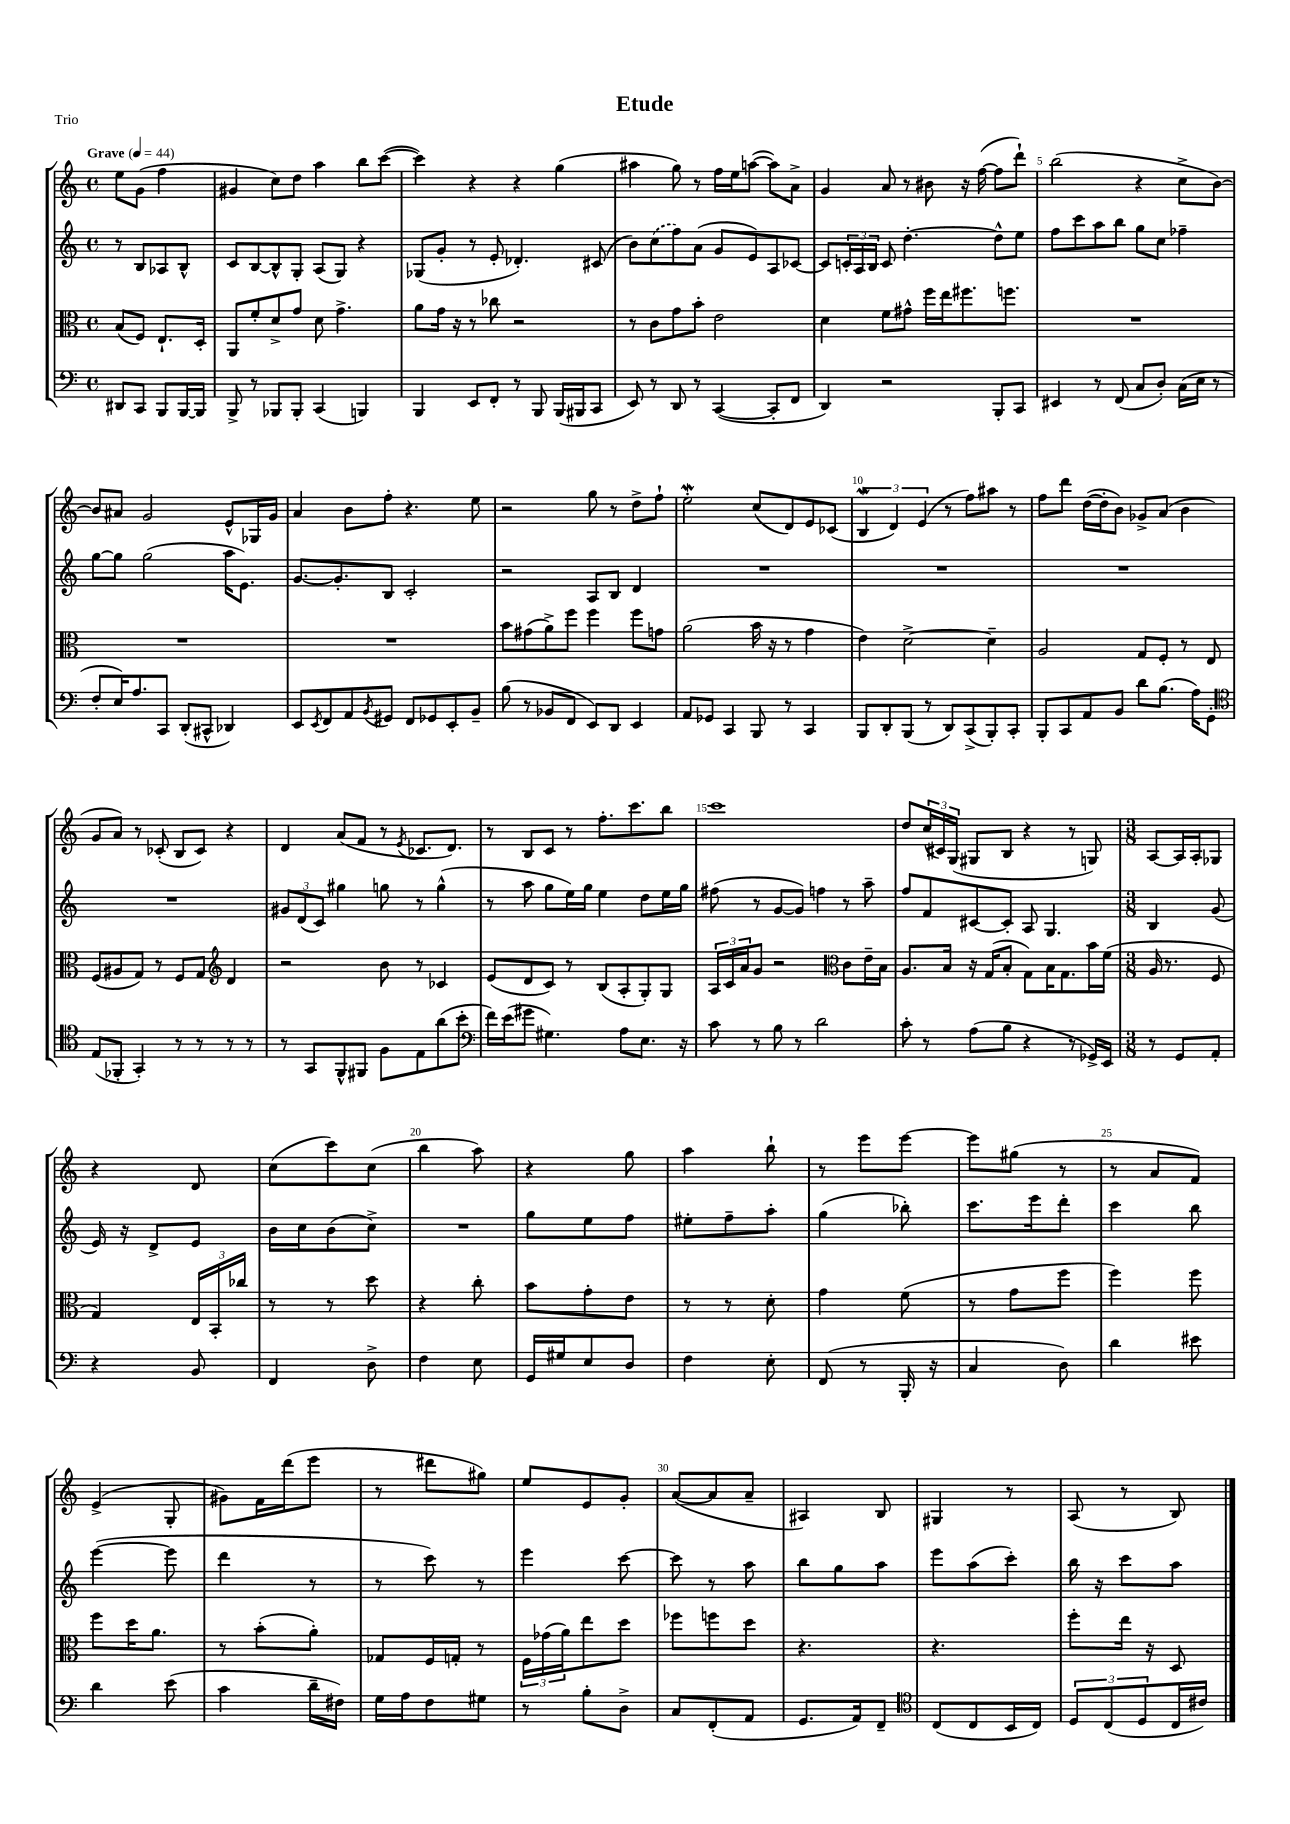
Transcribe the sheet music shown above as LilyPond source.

\header { title = "Etude" piece = "Trio" }
<<
\new StaffGroup <<
\new Staff = "s0" {
    \clef treble \key c \major \defaultTimeSignature \time 4/4 \partial 2 \tempo "Grave" 4 = 44
    e''8 g'8( f''4 |
    gis'4 c''8) d''8 a''4 b''8 c'''8~( |
    c'''4) r4 r4 g''4( |
    ais''4 g''8) r8 f''16 e''16 a''8~( a''8) a'8-> |
    g'4 a'8 r8 bis'8 r16 f''16~( f''8 d'''8-!) |
    b''2( r4 c''8-> b'8~) |
    b'8 ais'8 g'2 e'8-^ ges16 g'16 |
    a'4 b'8 f''8-. r4. e''8 |
    r2 g''8 r8 d''8-> f''8-! |
    e''2-.\mordent c''8( d'8) e'8 ces'8( |
    \tuplet 3/2 { b4\mordent d'4) e'4( } r8 f''8) ais''8 r8 |
    f''8 d'''8 d''16~( d''16-. b'8) ges'8-> a'8( b'4 |
    g'8 a'8) r8 ces'8-.( b8 ces'8) r4 |
    d'4 a'8( f'8 r8 \acciaccatura { e'8 } ces'8. d'8.) |
    r8 b8 c'8 r8 f''8.-. c'''8. b''8 |
    c'''1 |
    d''8 \tuplet 3/2 { c''16( cis'16) g16( } gis8 b8 r4 r8 g8) |
    \numericTimeSignature \time 3/8 a8~ a16 a16-. ges8 |
    r4 d'8 |
    c''8( c'''8) c''8( |
    b''4 a''8) |
    r4 g''8 |
    a''4 b''8-! |
    r8 e'''8 e'''8~ |
    e'''8 gis''8( r8 |
    r8 a'8 f'8) |
    e'4->( g8-. |
    gis'8) f'16 d'''16( e'''8 |
    r8 dis'''8 gis''8) |
    e''8 e'8 g'8-. |
    a'8~( a'8 a'8-- |
    ais4) b8 |
    gis4 r8 |
    a8( r8 b8) \bar "|." |
}
\new Staff = "s1" {
    \clef treble \key c \major \defaultTimeSignature \time 4/4 \partial 2
    r8 b8 aes8 b8-^ |
    c'8 b8~ b8-^ g8-. a8( g8) r4 |
    ges8( g'8-. r8 e'8-. des'4.-.) cis'8( |
    b'8) \once \slurDashed c''8( f''8) a'8( g'8 e'8) a8 ces'8~ |
    ces'8 \tuplet 3/2 { c'16-. a16 b16 } c'8 d''4.~-. d''8-^ e''8 |
    f''8 c'''8 a''8 b''8 g''8 c''8 fes''4-- |
    g''8~ g''8 g''2( a''16 e'8.) |
    g'8.~ g'8.-. b8 c'2-. |
    r2 a8 b8 d'4 |
    R1 |
    R1 |
    R1 |
    R1 |
    \tuplet 3/2 { gis'8 d'8( c'8) } gis''4 g''8 r8 g''4-^( |
    r8 a''8 g''8 e''16) g''16 e''4 d''8 e''16 g''16 |
    fis''8( r8 g'8~ g'8) f''4 r8 a''8-- |
    f''8 f'8 cis'8~ cis'8-. a8 g4. |
    \numericTimeSignature \time 3/8 b4 g'8( |
    e'16) r16 d'8-> e'8 |
    b'16 c''16 b'8( c''8->) |
    R4. |
    g''8 e''8 f''8 |
    eis''8-. f''8-- a''8-. |
    g''4( bes''8-.) |
    c'''8. e'''16 d'''8-. |
    c'''4 b''8 |
    e'''4~( e'''8 |
    d'''4 r8 |
    r8 c'''8) r8 |
    e'''4 c'''8~ |
    c'''8 r8 a''8 |
    b''8 g''8 a''8 |
    e'''8 a''8( c'''8-.) |
    b''16 r16 c'''8 a''8 \bar "|." |
}
\new Staff = "s2" {
    \clef alto \key c \major \defaultTimeSignature \time 4/4 \partial 2
    b8( f8) e8.-! d16-. |
    a,8 f'8-. d'8-> g'8 d'8 g'4.-> |
    a'8 g'16 r16 r8 ces''8 r2 |
    r8 c'8 g'8 b'8-. e'2 |
    d'4 f'8 gis'8-^ f''16 e''16 fis''8. f''8. |
    R1 |
    R1 |
    R1 |
    b'8 gis'8( a'8->) f''8 f''4 f''8 g'8 |
    a'2( b'16 r16 r8 g'4 |
    e'4) d'2~-> d'4-- |
    a2 g8 f8-. r8 e8 |
    f8( ais8 g8) r8 f8 g8 \clef treble d'4 |
    r2 b'8 r8 ces'4 |
    e'8( d'8 c'8) r8 b8( a8-. g8-.) g8 |
    \tuplet 3/2 { a16 c'16 a'16 } g'8 r2 \clef alto c'8 e'16-- b16 |
    a8. b16 r16 g16( b8-. g8) b16 g8. b'16 f'16( |
    \numericTimeSignature \time 3/8 a16 r8. f8 |
    g4) \tuplet 3/2 { e16 b,16-. ces''16 } |
    r8 r8 d''8 |
    r4 c''8-. |
    b'8 g'8-. e'8 |
    r8 r8 d'8-. |
    g'4 f'8( |
    r8 g'8 f''8 |
    f''4) f''8 |
    f''8 d''16 a'8. |
    r8 b'8-.( a'8-.) |
    ges8 f16 g16-. r8 |
    \tuplet 3/2 { f16 ges'16( a'16) } e''8 d''8 |
    fes''8 f''8 d''8 |
    r4. |
    r4. |
    f''8-. e''16 r16 d8 \bar "|." |
}
\new Staff = "s3" {
    \clef bass \key c \major \defaultTimeSignature \time 4/4 \partial 2
    dis,8 c,8 b,,8 b,,16~ b,,16 |
    b,,8-> r8 bes,,8 bes,,8-. c,4( b,,4) |
    b,,4 e,8 f,8-. r8 b,,8 b,,16( bis,,16 c,8 |
    e,8) r8 d,8 r8 c,4~( c,8-. f,8 |
    d,4) r2 b,,8-. c,8 |
    eis,4 r8 f,8( c8 d8-.) c16( e16 r8 |
    f8-. e16) a8. c,8 d,8-.( cis,8-^ des,4) |
    e,8 \acciaccatura { e,8 } f,8 a,8 \acciaccatura { b,8 } gis,8 f,8 ges,8 e,8-. b,8-- |
    b8( r8 bes,8 f,8 e,8) d,8 e,4 |
    a,8 ges,8 c,4 b,,8 r8 c,4 |
    b,,8 d,8-. b,,8( r8 d,8) c,8->( b,,8-.) c,8-. |
    b,,8-. c,8 a,8 b,8 d'8 b8.( a16) g,8-. |
    \clef tenor e8( fes,8-. g,4-.) r8 r8 r8 r8 |
    r8 g,8 f,8-^ fis,8 f8 e8 a'8( b'8-. |
    \clef bass f'16) e'16( gis'8 gis4.) a8 e8. r16 |
    c'8 r8 b8 r8 d'2 |
    c'8-. r8 a8( b8 r4 r8 ges,16->) e,16 |
    \numericTimeSignature \time 3/8 r8 g,8 a,8-. |
    r4 b,8 |
    f,4 d8-> |
    f4 e8 |
    g,16 gis16 e8 d8 |
    f4 e8-. |
    f,8( r8 b,,16-. r16 |
    c4 d8) |
    d'4 eis'8 |
    d'4 e'8( |
    c'4 d'16-- fis16) |
    g16 a16 f8 gis8 |
    r8 b8-. d8-> |
    c8 f,8-.( a,8 |
    g,8. a,16) f,8-- |
    \clef tenor c8( c8 b,16 c16) |
    \tuplet 3/2 { d8 c8( d8 } c16 cis'16) \bar "|." |
}
>>
>>
\layout { \context { \Score \override BarNumber.break-visibility = ##(#f #t #t) barNumberVisibility = #(every-nth-bar-number-visible 5) } }
